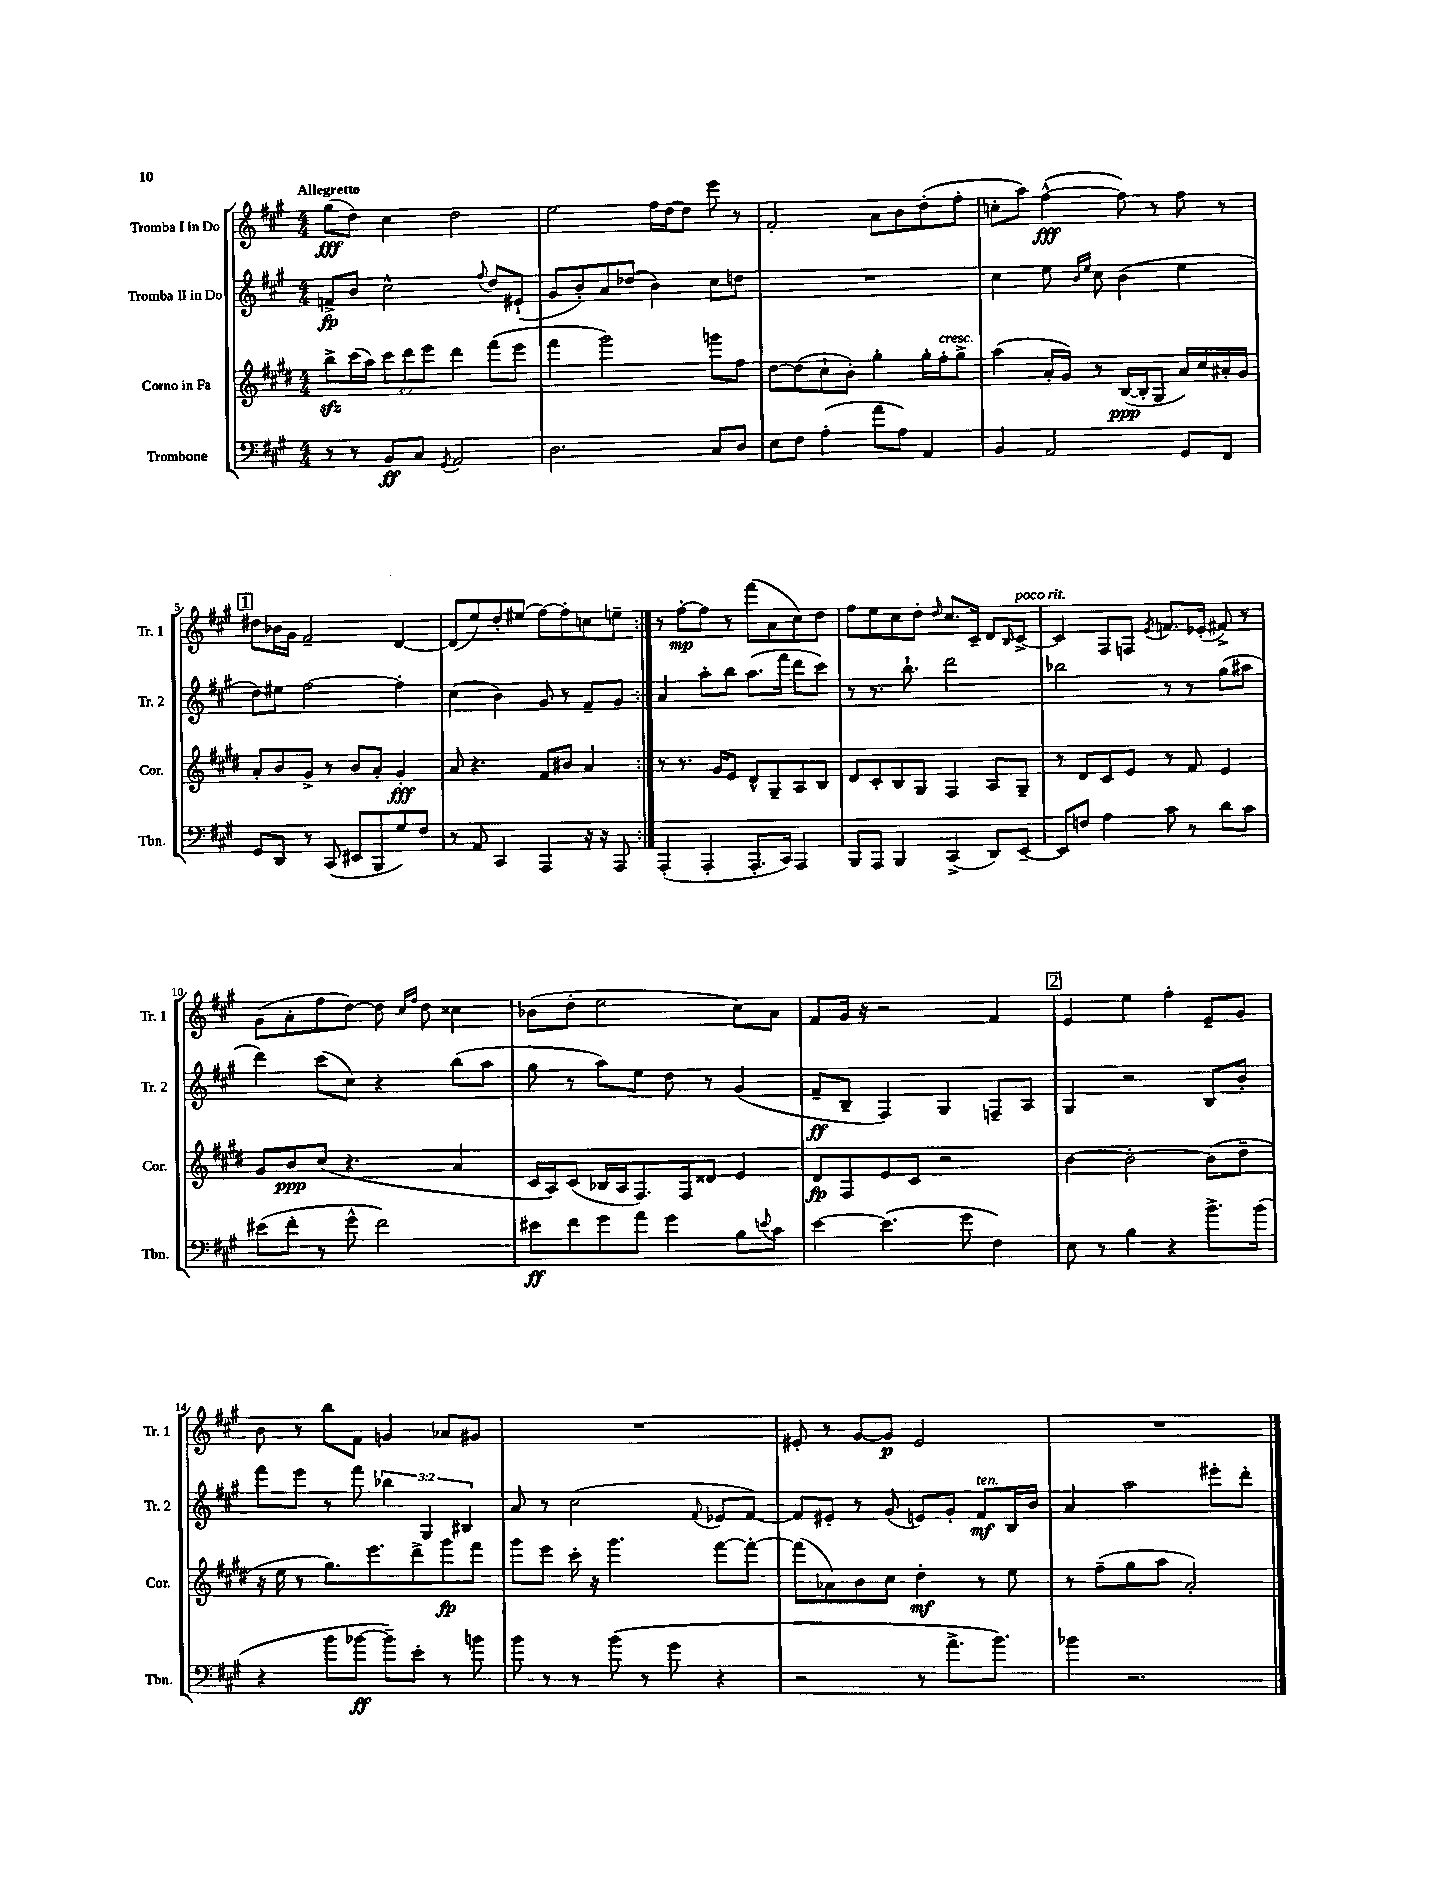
<<
\new StaffGroup <<
\new Staff = "s0" \with { instrumentName = "Tromba I in Do" shortInstrumentName = "Tr. 1" } {
    \clef treble \key a \major \numericTimeSignature \time 4/4 \tempo "Allegretto"
    \repeat volta 2 { gis''8\fff( d''8) cis''4 d''2 |
    e''2 fis''16 d''16~ d''8 e'''8 r8 |
    fis'2-. a'8 b'8 d''8-.( fis''8-. |
    c''8-. a''8) fis''4~-^\fff( fis''8) r8 fis''8 r8 |
    \mark \markup { \box "1" } dis''8 bes'16 gis'16 fis'2-- d'4~ |
    d'8( e''8) d''8-. eis''8( fis''8~) fis''8-. c''8 e''8-- | }
    r8 fis''8~-.\mp fis''8 r8 fis'''8( a'8 cis''8) d''8 |
    fis''8 e''8 cis''8 d''8-. \grace { d''16 } cis''8. cis'16-- d'8 \grace { b16 } cis'8~->^\markup { \italic "poco rit." } |
    cis'4 fis8 f8 \acciaccatura { e'8 } f'8. ees'16-.( fis'8->) r8 |
    gis'8( a'8-. fis''8 d''8~) d''8 \grace { cis''16 fis''16 } d''8 cisis''4 |
    bes'8( d''8-. e''2 cis''8) a'8 |
    fis'8 gis'16 r16 r2 fis'4 |
    \mark \markup { \box "2" } e'4 e''4 fis''4-. e'8-- gis'8 |
    b'8 r8 b''8 fis'8 g'4 aes'8 gis'8 |
    R1 |
    eis'8-. r8 gis'8~ gis'8\p eis'2 |
    R1 \bar "|." |
}
\new Staff = "s1" \with { instrumentName = "Tromba II in Do" shortInstrumentName = "Tr. 2" } {
    \clef treble \key a \major \numericTimeSignature \time 4/4 \override Staff.TupletNumber.text = #tuplet-number::calc-fraction-text
    \repeat volta 2 { f'8->\fp b'8 cis''2-^ \appoggiatura { fis''8 } d''8 eis'8-!( |
    gis'8 b'8-.) a'8 des''8( b'4) cis''8 d''8 |
    R1 |
    cis''4 e''8 \grace { b'16 e''16 } cis''8 b'4( e''4 |
    \mark \markup { \box "1" } d''8) eis''8 fis''2~ fis''4-. |
    cis''4( b'4) gis'8 r8 fis'8-- gis'8 | }
    a'4 a''8-. b''8 a''8.( fis'''16 d'''8 cis'''8) |
    r8 r8. b''8.-! d'''2 |
    bes''2 r8 r8 gis''8( ais''8 |
    d'''4) cis'''8( cis''8) r4 b''8( a''8 |
    gis''8 r8 a''8) e''8 d''8 r8 gis'4( |
    fis'8--\ff b8-- fis4) gis4 f8-- a8 |
    \mark \markup { \box "2" } gis4 r2 b8 b'8-. |
    fis'''8 e'''8 r8 fis'''8 \tuplet 3/2 { bes''4 gis4 bis4 } |
    a'8 r8 cis''2( \appoggiatura { fis'8 } ees'8 fis'8~) |
    fis'8 eis'8-. r8 gis'8( e'8) gis'8-. fis'8\mf^\markup { \italic "ten." } b16 b'16 |
    a'4 a''2 eis'''8-. d'''8-. \bar "|." |
}
\new Staff = "s2" \with { instrumentName = "Corno in Fa" shortInstrumentName = "Cor." } {
    \clef treble \key e \major \numericTimeSignature \time 4/4 \override Staff.TupletNumber.text = #tuplet-number::calc-fraction-text
    \repeat volta 2 { b''8->\sfz cis'''16( a''16) \tuplet 3/2 { cis'''8 dis'''8 e'''8 } dis'''4 fis'''8( e'''8 |
    fis'''4 gis'''2) g'''8 fis''8 |
    dis''8~ dis''8( cis''8-! b'8-.) gis''4-. gis''16-. fis''16-.^\markup { \italic "cresc." } gis''8-> |
    a''4( a'16-. gis'16) r8 b16~\ppp( b16-. gis8 a'16) cis''16 ais'16-. gis'16 |
    \mark \markup { \box "1" } a'8-. b'8 gis'8-> r8 b'8 a'8-. gis'4-.\fff |
    a'8 r4. fis'8 bis'8 a'4 | }
    r8 r8. gis'16 e'8 dis'8-^ gis8-- a8 b8 |
    dis'8 cis'8-. b8 gis8 fis4 a8 gis8-- |
    r8 dis'8 cis'8 e'8 r8 fis'8 e'4 |
    gis'8 b'8\ppp cis''8( r4. a'4 |
    cis'16 a16) cis'8( bes16 a16 fis8.) fis16 disis'8 e'4 |
    dis'8\fp fis8 e'8 cis'8 r2 |
    \mark \markup { \box "2" } b'4~ b'2~-. b'8( dis''8-- |
    r16 e''16 r8 gis''8.) e'''8. dis'''8-> gis'''8\fp fis'''8 |
    gis'''8 e'''8 cis'''16-. r16 gis'''4. fis'''8~ fis'''8~-. |
    fis'''8( aes'8) b'8 cis''8 dis''4-.\mf r8 e''8 |
    r8 fis''8--( gis''8 a''8 a'2-.) \bar "|." |
}
\new Staff = "s3" \with { instrumentName = "Trombone" shortInstrumentName = "Tbn." } {
    \clef bass \key a \major \numericTimeSignature \time 4/4
    \repeat volta 2 { r8 r8 b,8\ff cis8 \acciaccatura { gis,8 } a,2 |
    d2. cis8 d8 |
    e8 fis8 a4-.( a'8 a8) a,4 |
    b,4 a,2 gis,8 fis,8 |
    \mark \markup { \box "1" } gis,8 d,8 r8 cis,8( eis,8 b,,8 gis8) fis8 |
    r8 a,8 cis,4 a,,4 r16 r16 a,,8 | }
    a,,4-.( a,,4-. a,,8.-. cis,16) a,,4 |
    b,,8 a,,8 b,,4 cis,4->( d,8) e,8~-- |
    e,8 f8 a4 cis'8 r8 d'8 cis'8 |
    eis'8( fis'8-. r8 gis'8-^ fis'2) |
    eis'8\ff fis'8 gis'8 a'8 gis'4 b8 \appoggiatura { e'8 } cis'8 |
    e'4~ e'4.( gis'8 fis4) |
    \mark \markup { \box "2" } e8 r8 b4 r4 b'8.-> b'16( |
    r4 b'8 bes'8~\ff bes'8--) e'8-. r8 b'8 |
    b'8 r8 r8 b'8( r8 gis'8 r4 |
    r2 r8 a'8.-> b'8.) |
    bes'4 r2. \bar "|." |
}
>>
>>
